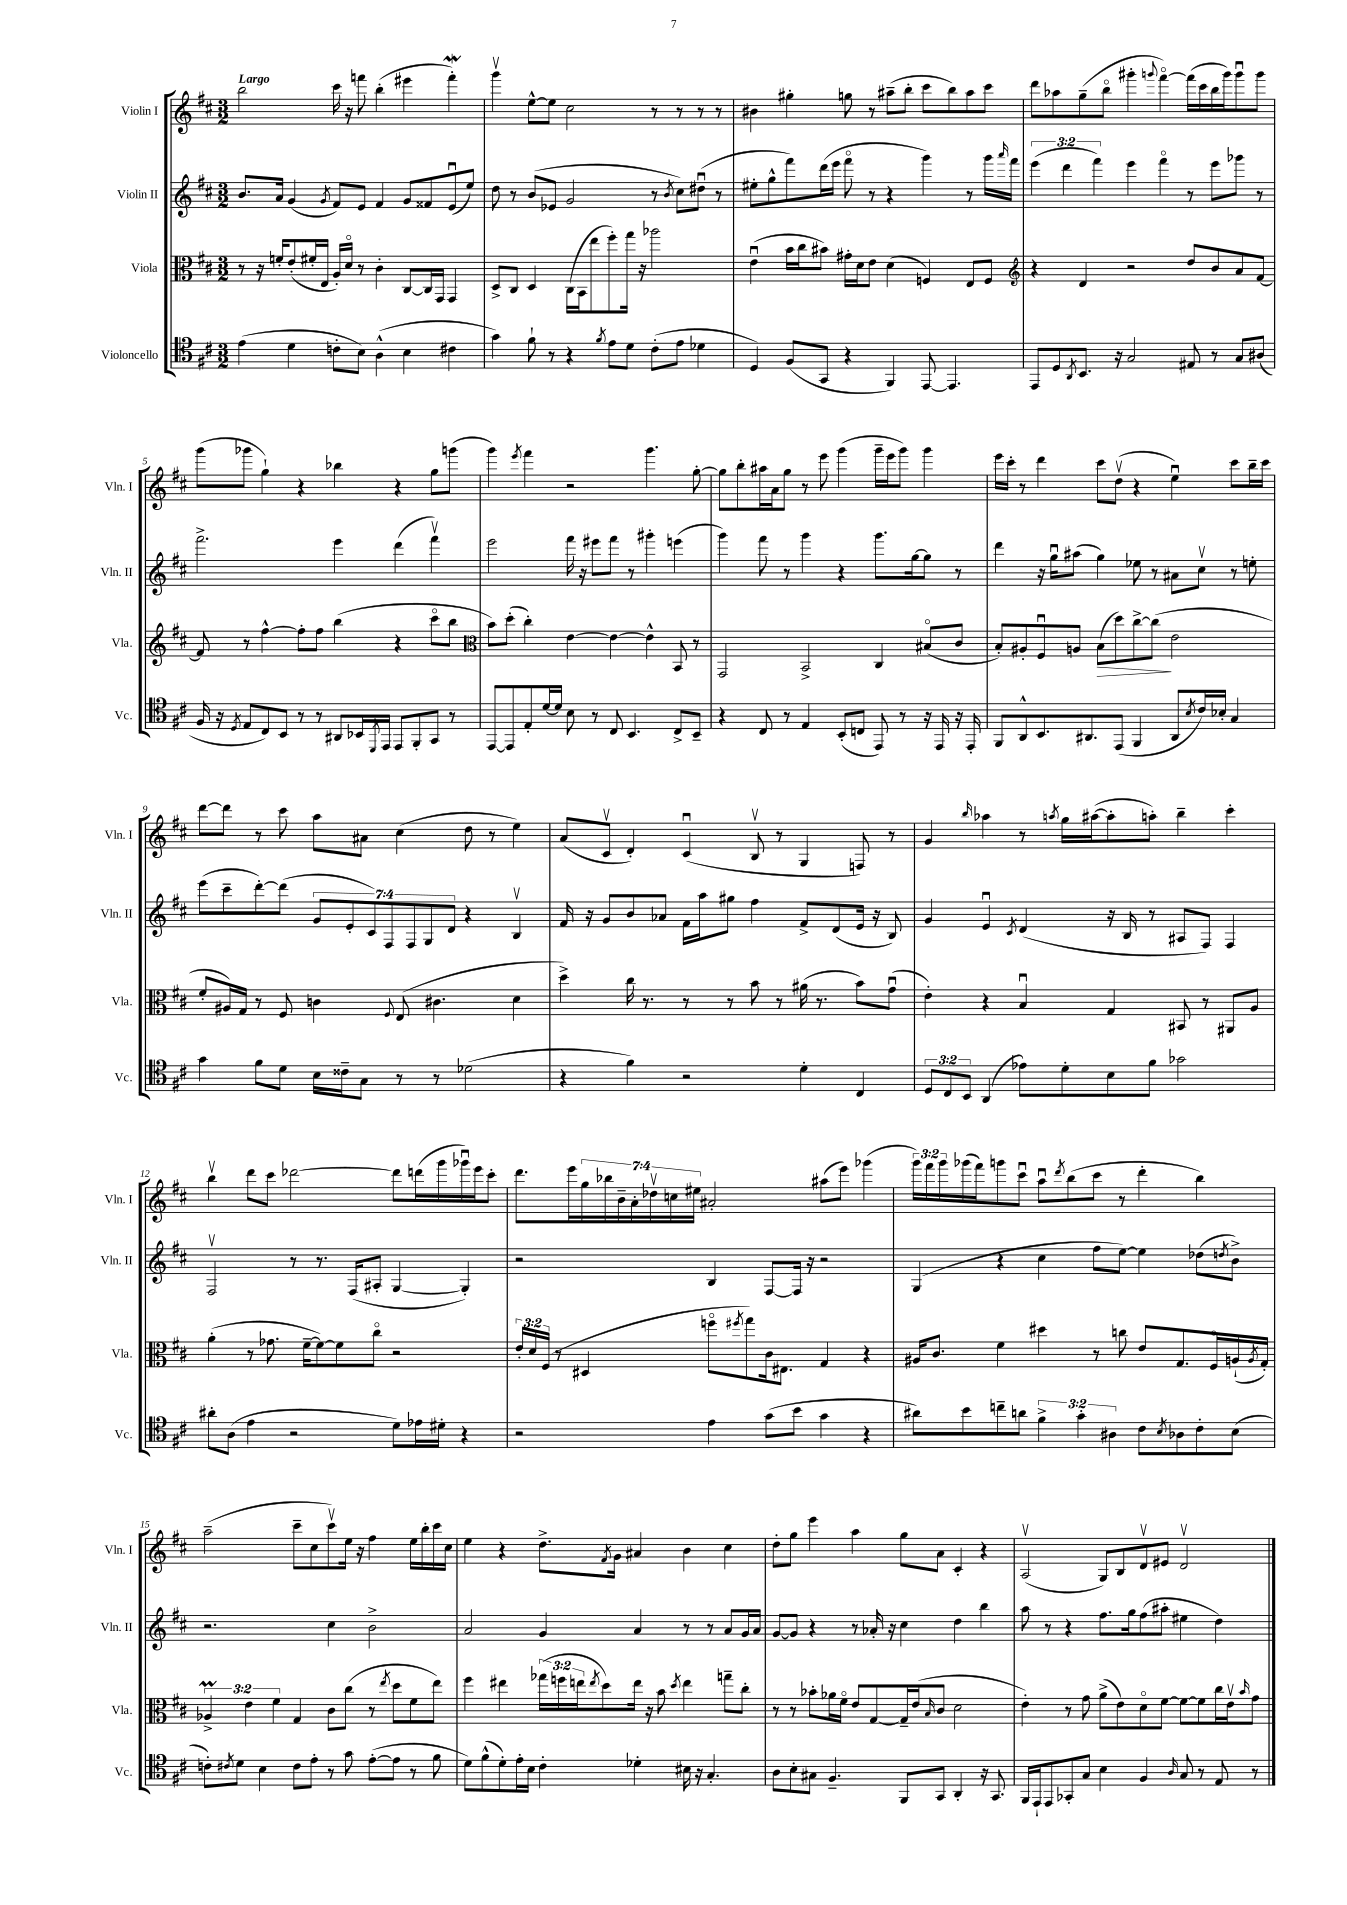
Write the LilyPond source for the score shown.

<<
\new StaffGroup <<
\new Staff = "s0" \with { instrumentName = "Violin I" shortInstrumentName = "Vln. I" } {
    \clef treble \key d \major \numericTimeSignature \time 3/2 \override Staff.TupletNumber.text = #tuplet-number::calc-fraction-text \tempo "Largo"
    b''2 cis'''16 r16 f'''8 b''4-.( eis'''4 f'''4-.\mordent) |
    g'''4\upbow e''8~-^ e''8 cis''2 r8 r8 r8 r8 |
    bis'4 gis''4-. g''8 r8 ais''8--( b''8-. cis'''8 b''8) ais''8 cis'''8 |
    d'''8 aes''8 g''8--( b''8\flageolet gis'''4-. \appoggiatura { g'''8 } fis'''4~\flageolet) fis'''16( cis'''16 b''16 g'''16) g'''8\downbow g'''8 |
    g'''8( ges'''8 g''4-!) r4 bes''4 r4 g''8 g'''8( |
    g'''4) \acciaccatura { e'''8 } fis'''4 r2 g'''4. g''8~-. |
    g''8 b''8-. ais''16 a'16 g''8 r8 e'''8 g'''4( g'''16-- e'''16 g'''8) g'''4 |
    e'''16 cis'''16-. r8 d'''4 cis'''8 d''8\upbow( r4 e''4\downbow) cis'''8 b''16-- cis'''16 |
    d'''8~ d'''8 r8 cis'''8 a''8 ais'8 cis''4( d''8 r8 e''4) |
    a'8( cis'8\upbow d'4-.) cis'4\downbow( b8\upbow r8 g4 f8) r8 |
    g'4 \grace { b''16 } aes''4 r8 \acciaccatura { a''8 } g''16 ais''16~( ais''8-. a''8-.) b''4-- cis'''4-. |
    b''4\upbow d'''8 cis'''8 des'''2~ des'''8 d'''16( g'''16 ges'''16\downbow) e'''16 cis'''8-. |
    d'''8. e'''16 \tuplet 7/4 { g''16 bes''16 b'16-- a'16-. des''16\upbow c''16 eis''16 } ais'2-. ais''8( e'''8) ges'''4( |
    \tuplet 3/2 { g'''16) fis'''16 g'''16 } ges'''16( fis'''16) g'''8 cis'''8\downbow a''8\downbow \acciaccatura { d'''8 } b''8( cis'''8 r8 d'''4-. b''4) |
    a''2--( cis'''8-- cis''8 cis'''8\upbow) e''16 r16 fis''4 e''16 b''16-. cis'''16 cis''16 |
    e''4 r4 d''8.-> \acciaccatura { fis'8 } g'16 ais'4 b'4 cis''4 |
    d''8-. g''8 e'''4 a''4 g''8 a'8 cis'4-. r4 |
    a2\upbow( g8) b8 d'8\upbow eis'8 d'2\upbow \bar "|." |
}
\new Staff = "s1" \with { instrumentName = "Violin II" shortInstrumentName = "Vln. II" } {
    \clef treble \key d \major \numericTimeSignature \time 3/2 \override Staff.TupletNumber.text = #tuplet-number::calc-fraction-text
    b'8. a'16 g'4( \acciaccatura { g'8 } fis'8) e'8 fis'4 g'8 fisis'8 e'8\downbow( e''8) |
    d''8 r8 b'8( ees'8 g'2 r8 \acciaccatura { b'8 } cis''8) dis''8\downbow( r8 |
    eis''8-. g''8-^ fis'''8) d'''16( e'''16 fis'''8\flageolet r8 r4 g'''4) r8 g'''16 \grace { a'''16 } fis'''16 |
    \tuplet 3/2 { e'''4( d'''4 fis'''4) } e'''4 fis'''4\flageolet r8 e'''8 ges'''8 r8 |
    fis'''2.-> e'''4 d'''4( fis'''4\upbow) |
    e'''2 fis'''16 r16 eis'''8 fis'''8 r8 gis'''4-. e'''4( |
    g'''4) fis'''8 r8 g'''4 r4 g'''8. g''16~ g''8 r8 |
    d'''4 r16 g''16\downbow ais''8( g''4) ees''8 r8 ais'8 cis''8\upbow r8 e''8-. |
    e'''8( cis'''8-- d'''8~-.) d'''8( \tuplet 7/4 { g'8 e'8-. cis'8) fis8 fis8 g8 d'8 } r4 b4\upbow |
    fis'16 r16 g'8 b'8 aes'8 fis'16 a''16 gis''8 fis''4 fis'8-> d'8( e'16 r16 b8) |
    g'4 e'4\downbow \acciaccatura { cis'8 } d'4( r16 b16 r8 ais8 fis8) fis4 |
    fis2\upbow r8 r8. fis16( ais8-. g4~ g4-.) |
    r2 b4 fis8~ fis16 r16 r2 |
    g4( r4 cis''4 fis''8 e''8~) e''4 des''8( \acciaccatura { d''8 } b'8->) |
    r2. cis''4 b'2-> |
    a'2 g'4 a'4 r8 r8 a'8 g'16 a'16 |
    g'8~ g'8 r4 r8 aes'16-. r16 cis''4 d''4 b''4 |
    a''8 r8 r4 fis''8. g''16 fis''8( ais''8-. eis''4 d''4) \bar "|." |
}
\new Staff = "s2" \with { instrumentName = "Viola" shortInstrumentName = "Vla." } {
    \clef alto \key d \major \numericTimeSignature \time 3/2 \override Staff.TupletNumber.text = #tuplet-number::calc-fraction-text
    r8 r16 f'16-. e'8-.( fis'16-. e16 a16-.) d'16\flageolet r8 cis'4-. cis8~ cis16 g,16 g,4 |
    d8-> cis8 d4 cis16( b,16 e''8 fis''8-.) g''16 r16 aes''2 |
    e'4\downbow( b'16 cis''16 bis'8) gis'16-. d'16 e'8 d'4( f4) e8 f8 |
    \clef treble r4 d'4 r2 d''8 b'8 a'8 fis'8~ |
    fis'8 r8 fis''4~-^ fis''8-. fis''8 b''4( r4 cis'''8\flageolet b''8 |
    \clef alto b'8) d''8-.( cis''4-.) e'4~ e'4~ e'4-^ b,8 r8 |
    g,2 b,2-> cis4 bis8\flageolet( cis'8 |
    b8-.) ais8-. fis8\downbow a8 b8\>( d''8) cis''8~-> cis''8\!( e'2 |
    fis'8-. ais16) g16 r8 fis8 c'4 \appoggiatura { fis8 } e8( cis'4. d'4 |
    d''4->) cis''16 r8. r8 r8 b'8 r8 ais'16( r8. b'8) g'8\downbow( |
    e'4-.) r4 b4\downbow g4 bis,8 r8 ais,8 a8 |
    a'4-.( r8 ges'8. fis'16~-- fis'8~) fis'8 cis''8\flageolet r2 |
    \tuplet 3/2 { e'16-. d'16 fis16( } r8 dis4 f''8\flageolet \acciaccatura { fis''8 } g''8) cis'16 eis8. g4 r4 |
    ais16 cis'8. fis'4 dis''4 r8 c''8 e'8 g8. fis16\flageolet a16-!( \acciaccatura { a8 } g16-.) |
    \tuplet 3/2 { aes4->\prall e'4 fis'4 } g4 cis'8 cis''8( r8 \acciaccatura { e''8 } d''8 fis'8 e''8) |
    fis''4 eis''4 \tuplet 3/2 { ges''16( f''16 e''16 } \acciaccatura { e''8 } d''8) e''16 r16 b'8 \acciaccatura { d''8 } e''4 g''8-- cis''8-. |
    r8 r8 bes'8-. aes'16 fis'16\flageolet e'8 g8~ g16-- e'16( \grace { b16 } cis'8 d'2 |
    e'4-.) r8 g'8 a'8->( e'8) d'8\flageolet fis'8~ fis'8~ fis'8 cis''16 e'16\upbow \grace { b'16 } g'8 \bar "|." |
}
\new Staff = "s3" \with { instrumentName = "Violoncello" shortInstrumentName = "Vc." } {
    \clef tenor \key d \major \numericTimeSignature \time 3/2 \override Staff.TupletNumber.text = #tuplet-number::calc-fraction-text
    e'4( d'4 c'8-. b8) a4-^( b4 cis'4 |
    g'4) fis'8-! r8 r4 \acciaccatura { fis'8 } e'8 d'8 cis'8-.( e'8 des'4 |
    d4) fis8( g,8 r4 fis,4) e,8~ e,4. |
    e,8 d8 \acciaccatura { a,8 } b,8. r16 g2 eis8 r8 g8 ais8( |
    fis16 r16 \acciaccatura { d8 } e8 cis8) b,8 r8 r8 ais,8 bes,16 \acciaccatura { d,8 } e,16 e,8 fis,8-. g,8 r8 |
    e,8~ e,8 e8-. d'16~ d'16 b8 r8 cis8 b,4. cis8-> b,8-- |
    r4 cis8 r8 e4 b,8-.( c8 e,8) r8 r16 e,16 r16 e,16-. |
    fis,8 a,8-^ b,8. ais,8. e,8( fis,4 ais,8 \acciaccatura { b8 } cis'16) bes16-. g4 |
    g'4 fis'8 d'8 b16 cisis'16-- g8 r8 r8 des'2( |
    r4 fis'4) r2 d'4-. cis4 |
    \tuplet 3/2 { d8 cis8 b,8 } a,4( ees'8) d'8-. b8 fis'8 ges'2 |
    ais'8-. a8( e'4 r2 d'8) ees'16 dis'16-. r4 |
    r2 e'4 g'8( b'8 g'4 r4 |
    ais'8) b'8 c''8-- a'8 \tuplet 3/2 { fis'4-> g'4-. ais4 } cis'8 \acciaccatura { b8 } aes8 cis'8-. b8( |
    c'8-.) \acciaccatura { cis'8 } d'8 b4 cis'8 e'8-. r8 g'8 e'8~-.( e'8 r8 fis'8 |
    d'8) fis'8-^( d'8-.) e'16-. b16 cis'4-. des'4-. bis16 r16 g4.-. |
    a8 b8-. gis8 fis4.-- fis,8 g,8 a,4-. r16 g,8. |
    fis,16 e,16-! e,8 ges,8-. g8 b4 fis4 \grace { a16 } g8 r8 e8 r8 \bar "|." |
}
>>
>>
